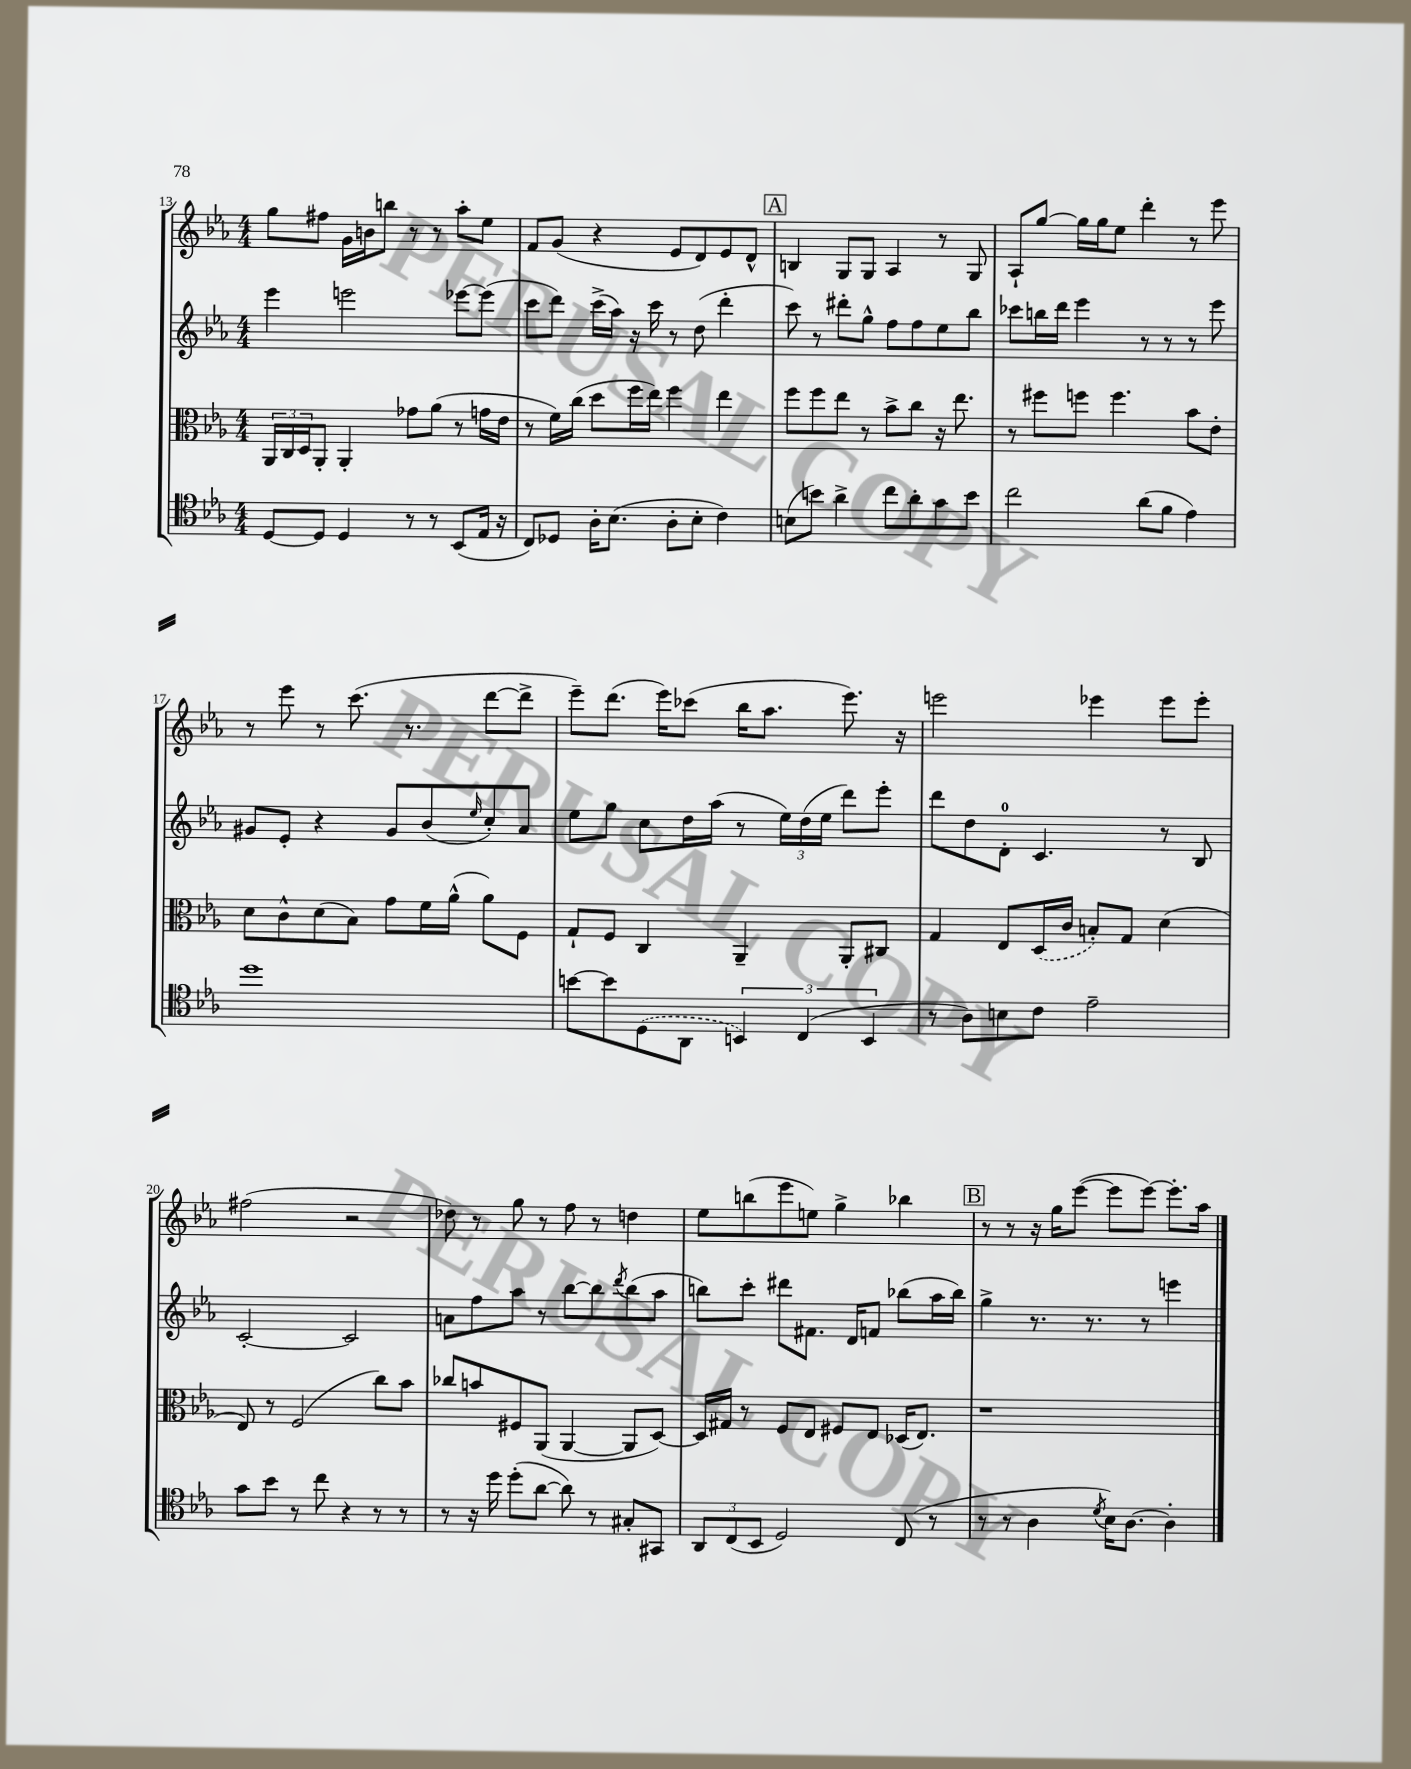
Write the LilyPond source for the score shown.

<<
\new StaffGroup <<
\new Staff = "s0" {
    \clef treble \key ees \major \numericTimeSignature \time 4/4
    g''8 fis''8 g'16 b'16 b''8 r8 r8 aes''8-. ees''8 |
    f'8 g'8( r4 ees'8 d'8) ees'8 d'8-^ |
    \mark \markup { \box "A" } b4 g8 g8 aes4 r8 g8 |
    aes8-! g''8~ g''16 g''16 ees''8 d'''4-. r8 ees'''8 |
    r8 ees'''8 r8 c'''8.( r8. d'''8~ d'''8-> |
    ees'''8--) d'''8.( ees'''16) ces'''8( bes''16 aes''8. ees'''8.) r16 |
    e'''2 ees'''4 ees'''8 ees'''8-. |
    fis''2( r2 |
    des''8) r8 g''8 r8 f''8 r8 d''4 |
    ees''8 b''8( ees'''8 e''8) g''4-> bes''4 |
    \mark \markup { \box "B" } r8 r8 r16 g''16 ees'''8~( ees'''8 ees'''8~) ees'''8.-. aes''16 \bar "|." |
}
\new Staff = "s1" {
    \clef treble \key ees \major \numericTimeSignature \time 4/4
    ees'''4 e'''2 ees'''8~ ees'''8( |
    c'''8 d'''8) c'''16->( aes''16) r16 c'''16 r8 d''8( d'''4-. |
    \mark \markup { \box "A" } c'''8) r8 dis'''8-. g''8-^ f''8 f''8 ees''8 bes''8 |
    ces'''8 b''16 d'''16 ees'''4 r8 r8 r8 ees'''8 |
    gis'8 ees'8-. r4 gis'8 bes'8( \grace { ees''16 } c''8-.) aes'8 |
    ees''8 g''8 c''8 d''16 aes''16( r8 \tuplet 3/2 { ees''16) d''16( ees''16 } d'''8) ees'''8-. |
    d'''8 d''8 d'8-0-. c'4. r8 bes8 |
    c'2~-. c'2 |
    a'8 f''8 aes''8 r8 bes''8~ bes''8 \acciaccatura { d'''8 } bes''8( aes''8 |
    b''8) c'''8-. dis'''8 fis'8. d'16 f'8 bes''8( aes''16 bes''16) |
    \mark \markup { \box "B" } g''4-> r8. r8. r8 e'''4 \bar "|." |
}
\new Staff = "s2" {
    \clef alto \key ees \major \numericTimeSignature \time 4/4
    \tuplet 3/2 { aes,16 c16 d16 } aes,8-. aes,4-. ges'8 aes'8( r8 g'16 ees'16 |
    r8 f'16) c''16( d''8 f''16 ees''16) f''4 ees''4 |
    \mark \markup { \box "A" } f''8 f''8 ees''8 r8 bes'8-> c''8 r16 ees''8. |
    r8 fis''8 f''8 f''4. bes'8 ees'8-. |
    d'8 c'8-^ d'8( bes8) g'8 f'16 aes'16-^( aes'8) f8 |
    g8-! f8 c4 aes,4-- aes,8-. cis8 |
    g4 ees8 \once \slurDashed d16( c'16 b8-.) g8 d'4( |
    ees8) r8 f2( c''8) bes'8 |
    ces''8 b'8 fis8 aes,8( aes,4~ aes,8 d8~) |
    d16 gis16 r8 f8 ees8 fis8 ees8 des16( ees8.) |
    \mark \markup { \box "B" } r1 \bar "|." |
}
\new Staff = "s3" {
    \clef tenor \key ees \major \numericTimeSignature \time 4/4
    d8~ d8 d4 r8 r8 bes,8( ees16 r16 |
    c8) des8 aes16-. bes8.( aes8-. bes8-. c'4) |
    \mark \markup { \box "A" } b8( b'8) aes'4-> c''8 aes'8-. g'8 b'8 |
    c''2 aes'8( f'8 ees'4) |
    d''1 |
    b'8~ b'8 \once \slurDashed d8( aes,8 \tuplet 3/2 { b,4) c4( b,4 } |
    r8 aes8) b8 c'8 ees'2-- |
    g'8 bes'8 r8 c''8 r4 r8 r8 |
    r8 r16 d''16 d''8-.( aes'8~ aes'8) r8 gis8-. gis,8 |
    \tuplet 3/2 { aes,8 c8( bes,8 } d2) c8( r8 |
    \mark \markup { \box "B" } r8 r8 aes4 \acciaccatura { d'8 } bes16) aes8.~ aes4-. \bar "|." |
}
>>
>>
\layout { \context { \Score currentBarNumber = #13 } }
